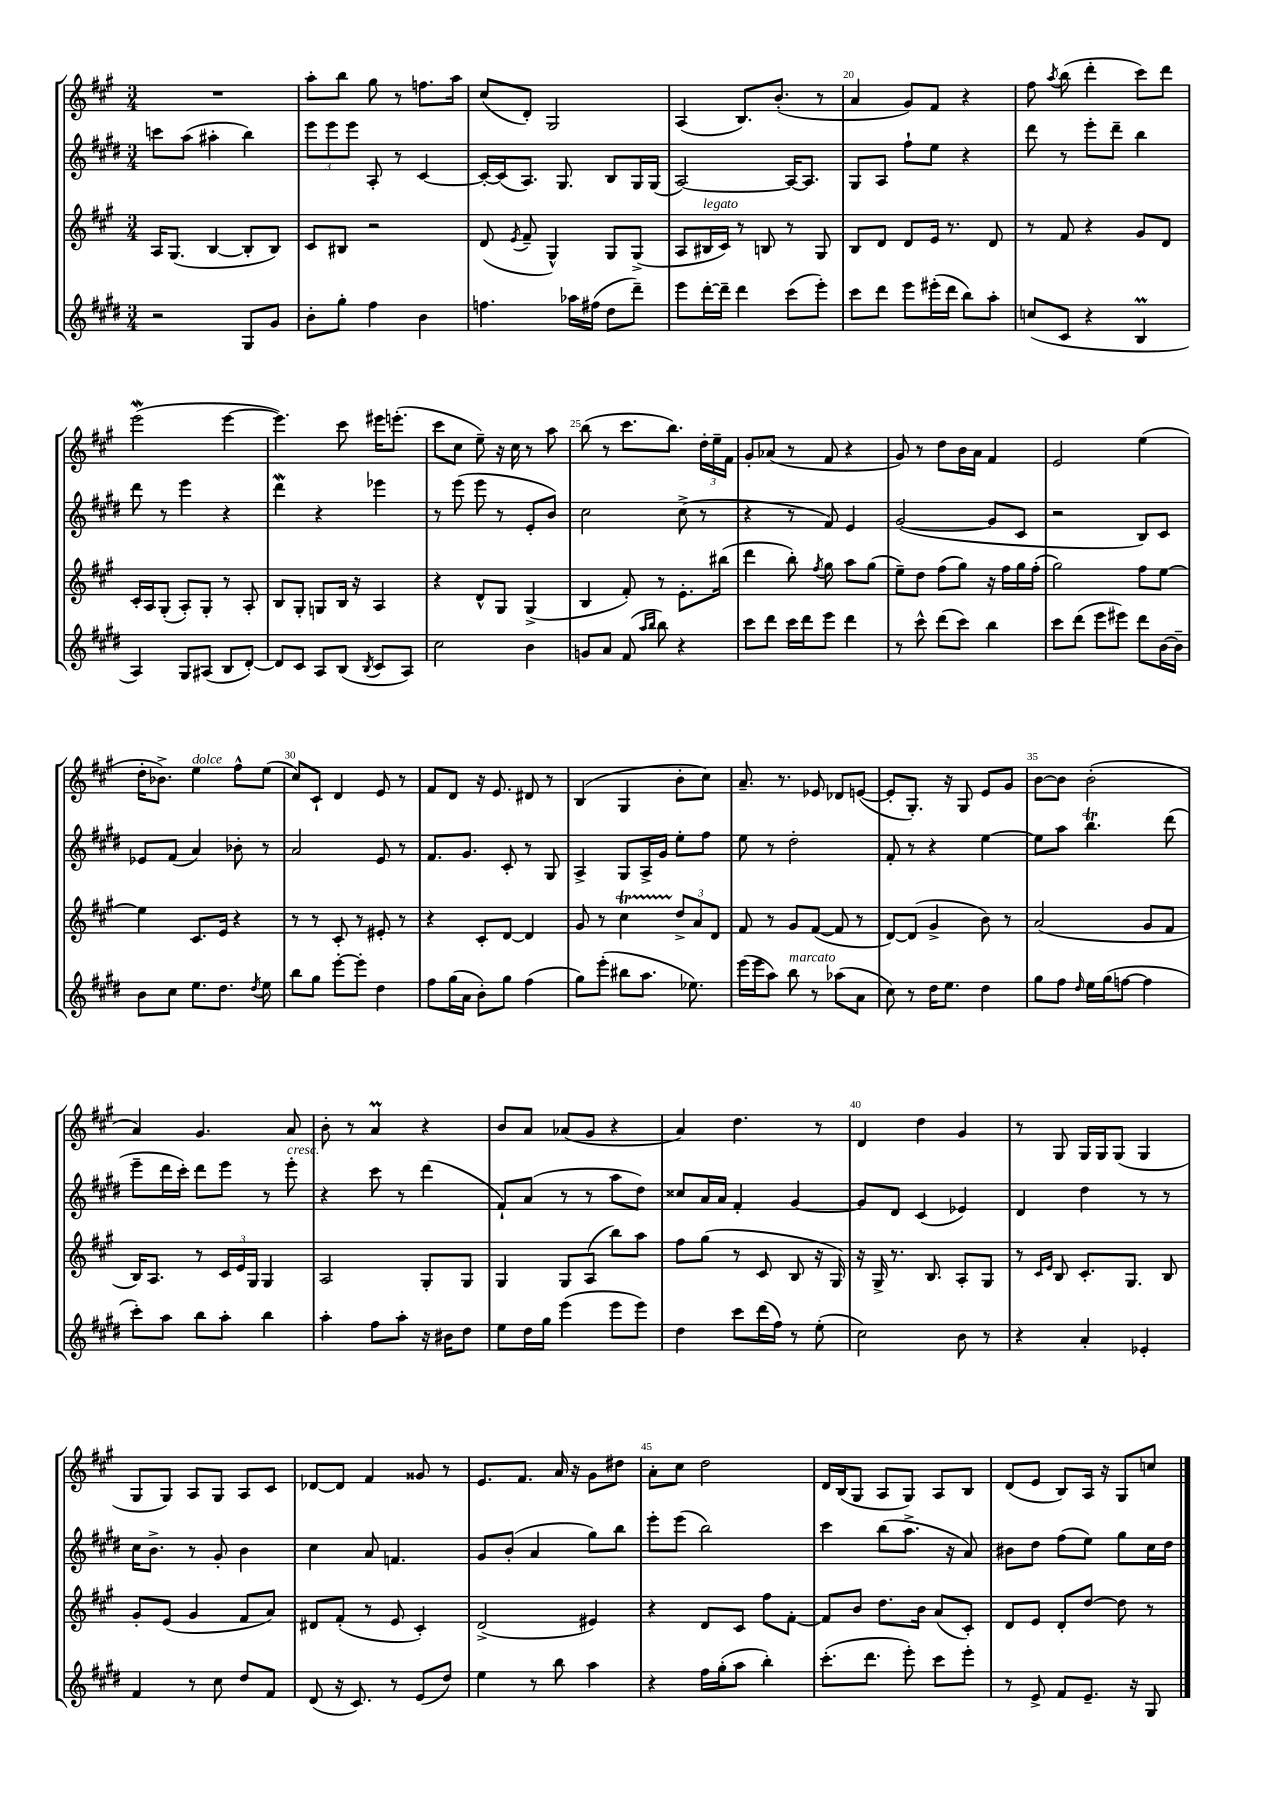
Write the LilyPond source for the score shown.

<<
\new StaffGroup <<
\new Staff = "s0" {
    \clef treble \key a \major \numericTimeSignature \time 3/4
    \autoBeamOff R2. |
    a''8[-. b''8] gis''8 r8 f''8.[ a''16] |
    cis''8[( d'8]-.) gis2 |
    a4( b8.[) b'8.]-.( r8 |
    a'4 gis'8[) fis'8] r4 |
    fis''8 \acciaccatura { a''8 } b''8( d'''4-. cis'''8[) d'''8] |
    e'''2\mordent( e'''4~ |
    e'''4.) cis'''8 eis'''16[ e'''8.]-.( |
    cis'''8[ cis''8] e''8--) r16 cis''16 r8 a''8 |
    b''8( r8 cis'''8.[ b''8.]) \tuplet 3/2 { d''16[-. e''16-- fis'16] } |
    gis'8[-. aes'8]( r8 fis'8 r4 |
    gis'8) r8 d''8[ b'16 a'16] fis'4 |
    e'2 e''4( |
    d''16[-. bes'8.]->) e''4^\markup { \italic "dolce" } fis''8[-^ e''8]( |
    cis''8[) cis'8]-! d'4 e'8 r8 |
    fis'8[ d'8] r16 e'8. dis'8 r8 |
    b4( gis4 b'8[-. cis''8]) |
    a'8.-- r8. ees'8 des'8[ e'8]~( |
    e'8[-. gis8.]-.) r16 gis8 e'8[ gis'8] |
    b'8[~ b'8] b'2-.( |
    a'4) gis'4. a'8 |
    b'8-. r8 a'4\prall r4 |
    b'8[ a'8] aes'8[( gis'8] r4 |
    a'4) d''4. r8 |
    d'4 d''4 gis'4 |
    r8 gis8 gis16[ gis16 gis8]( gis4 |
    gis8[ gis8]) a8[ gis8] a8[ cis'8] |
    des'8[~ des'8] fis'4 gisis'8 r8 |
    e'8.[ fis'8.] a'16 r16 gis'8[ dis''8] |
    a'8[-. cis''8] d''2 |
    d'16[ b16( gis8] a8[ gis8]) a8[ b8] |
    d'8[( e'8] b8[) a16] r16 gis8[ c''8] \bar "|." |
}
\new Staff = "s1" {
    \clef treble \key e \major \numericTimeSignature \time 3/4
    \autoBeamOff c'''8[ a''8]( ais''4-. b''4) |
    \tuplet 3/2 { e'''8[ e'''8 e'''8] } a8-. r8 cis'4~ |
    cis'16[~-. cis'16( a8.]) gis8. b8[ gis16 gis16]( |
    a2~) a16[~ a8.] |
    gis8[ a8] fis''8[-! e''8] r4 |
    dis'''8 r8 e'''8[-. dis'''8]-- b''4 |
    dis'''8 r8 e'''4 r4 |
    dis'''4\mordent r4 ees'''4 |
    r8 e'''8( e'''8 r8 e'8[-. b'8]) |
    cis''2 cis''8->( r8 |
    r4 r8 fis'8) e'4 |
    gis'2~( gis'8[ cis'8] |
    r2 b8[) cis'8] |
    ees'8[ fis'8]( a'4) bes'8-. r8 |
    a'2 e'8 r8 |
    fis'8.[ gis'8.] cis'8-. r8 gis8 |
    a4-> gis8[ a16-> gis'16] e''8[-. fis''8] |
    e''8 r8 dis''2-. |
    fis'8-. r8 r4 e''4~ |
    e''8[ a''8] b''4.\trill dis'''8( |
    e'''8[-- dis'''16 cis'''16]-.) dis'''8[ e'''8] r8 e'''8-.^\markup { \italic "cresc." } |
    r4 cis'''8 r8 dis'''4( |
    fis'8[-!) a'8]( r8 r8 a''8[ dis''8]) |
    cisis''8[ a'16 a'16] fis'4-. gis'4~ |
    gis'8[ dis'8] cis'4( ees'4) |
    dis'4 dis''4 r8 r8 |
    cis''16[ b'8.]-> r8 gis'8-. b'4 |
    cis''4 a'8 f'4. |
    gis'8[ b'8]-.( a'4 gis''8[) b''8] |
    e'''8[-. e'''8]( b''2) |
    cis'''4 b''8[( a''8.]-> r16 a'8) |
    bis'8[ dis''8] fis''8[( e''8]) gis''8[ cis''16 dis''16] \bar "|." |
}
\new Staff = "s2" {
    \clef treble \key a \major \numericTimeSignature \time 3/4
    \autoBeamOff a16[ gis8.]( b4~ b8[-. b8]) |
    cis'8[ bis8] r2 |
    d'8( \acciaccatura { e'8 } fis'8-- gis4-^) gis8[ gis8]->( |
    a8[ bis16^\markup { \italic "legato" } cis'16]) r8 b8 r8 gis8 |
    b8[ d'8] d'8[ e'16] r8. d'8 |
    r8 fis'8 r4 gis'8[ d'8] |
    cis'16[-. a16 gis8]-.( a8[-.) gis8]-. r8 a8-. |
    b8[ gis8]-. g8[ b16] r16 a4 |
    r4 d'8[-^ gis8] gis4->( |
    b4 fis'8-.) r8 e'8.[-. bis''16]( |
    d'''4 b''8-.) \acciaccatura { fis''8 } gis''8 a''8[ gis''8]( |
    e''8[--) d''8] fis''8[( gis''8]) r16 fis''16[ gis''16 fis''16]-.( |
    gis''2) fis''8[ e''8]~ |
    e''4 cis'8.[ e'16] r4 |
    r8 r8 cis'8-. r8 eis'8-. r8 |
    r4 cis'8[-. d'8]~ d'4 |
    gis'8 r8 cis''4\startTrillSpan \tuplet 3/2 { d''8[->\stopTrillSpan a'8 d'8] } |
    fis'8 r8 gis'8[ fis'8]~( fis'8 r8 |
    d'8[~) d'8]( gis'4-> b'8) r8 |
    a'2( gis'8[ fis'8] |
    b16[) a8.] r8 \tuplet 3/2 { cis'16[ e'16 gis16] } gis4 |
    a2 gis8[-. gis8] |
    gis4 gis8[ a8]( b''8[) a''8] |
    fis''8[ gis''8]( r8 cis'8 b8 r16 gis16) |
    r16 gis16-> r8. b8. a8[-. gis8] |
    r8 \grace { cis'16[ e'16] } b8 cis'8.[-. gis8.] b8 |
    gis'8[-. e'8]( gis'4 fis'8[ a'8]) |
    dis'8[ fis'8]-.( r8 e'8 cis'4-.) |
    d'2->( eis'4) |
    r4 d'8[ cis'8] fis''8[ fis'8]~-. |
    fis'8[ b'8] d''8.[ b'16] a'8[( cis'8]-.) |
    d'8[ e'8] d'8[-. d''8]~ d''8 r8 \bar "|." |
}
\new Staff = "s3" {
    \clef treble \key e \major \numericTimeSignature \time 3/4
    \autoBeamOff r2 gis8[ gis'8] |
    b'8[-. gis''8]-. fis''4 b'4 |
    f''4. aes''16[ fis''16]( dis''8[ dis'''8]--) |
    e'''8[ dis'''16~-. dis'''16]-- dis'''4 cis'''8[( e'''8]-.) |
    cis'''8[ dis'''8] e'''8[ eis'''16-.( dis'''16] b''8[) a''8]-. |
    c''8[( cis'8] r4 b4\prall |
    a4) gis8[ ais8]( b8[ dis'8]~-.) |
    dis'8[ cis'8] a8[ b8]( \acciaccatura { b8 } cis'8[ a8]) |
    cis''2 b'4 |
    g'8[ a'8] fis'8( \grace { a''16[ b''16] } b''8) r4 |
    cis'''8[ dis'''8] cis'''16[ dis'''16 e'''8] dis'''4 |
    r8 cis'''8-^ dis'''8[( cis'''8]) b''4 |
    cis'''8[ dis'''8]( e'''8[ eis'''8]) dis'''8[ b'16~ b'16]-- |
    b'8[ cis''8] e''8.[ dis''8.] \acciaccatura { dis''8 } e''8 |
    b''8[ gis''8] e'''8[~-. e'''8]-. dis''4 |
    fis''8[ gis''16( a'16] b'8[-.) gis''8] fis''4( |
    gis''8[) e'''8]-.( bis''8[ a''8.] ees''8.) |
    e'''16[( e'''16 a''8]) b''8^\markup { \italic "marcato" } r8 aes''8[( a'8] |
    cis''8) r8 dis''16[ e''8.] dis''4 |
    gis''8[ fis''8] \grace { dis''16 } e''16[ gis''16( f''8]~ f''4 |
    cis'''8[-.) a''8] b''8[ a''8]-. b''4 |
    a''4-. fis''8[ a''8]-. r16 bis'16[ dis''8] |
    e''8[ dis''16 gis''16] e'''4( e'''8[ e'''8]) |
    dis''4 cis'''8[ dis'''16( fis''16]) r8 e''8-.( |
    cis''2) b'8 r8 |
    r4 a'4-. ees'4-. |
    fis'4 r8 cis''8 dis''8[ fis'8] |
    dis'8( r16 cis'8.) r8 e'8[( dis''8]) |
    e''4 r8 b''8 a''4 |
    r4 fis''16[ gis''16-.( a''8] b''4-.) |
    cis'''8.[-.( dis'''8.] e'''8-.) cis'''8[ e'''8]-. |
    r8 e'8-> fis'8[ e'8.]-- r16 gis8 \bar "|." |
}
>>
>>
\layout { \context { \Score currentBarNumber = #16 \override BarNumber.break-visibility = ##(#f #t #t) barNumberVisibility = #(every-nth-bar-number-visible 5) } }
